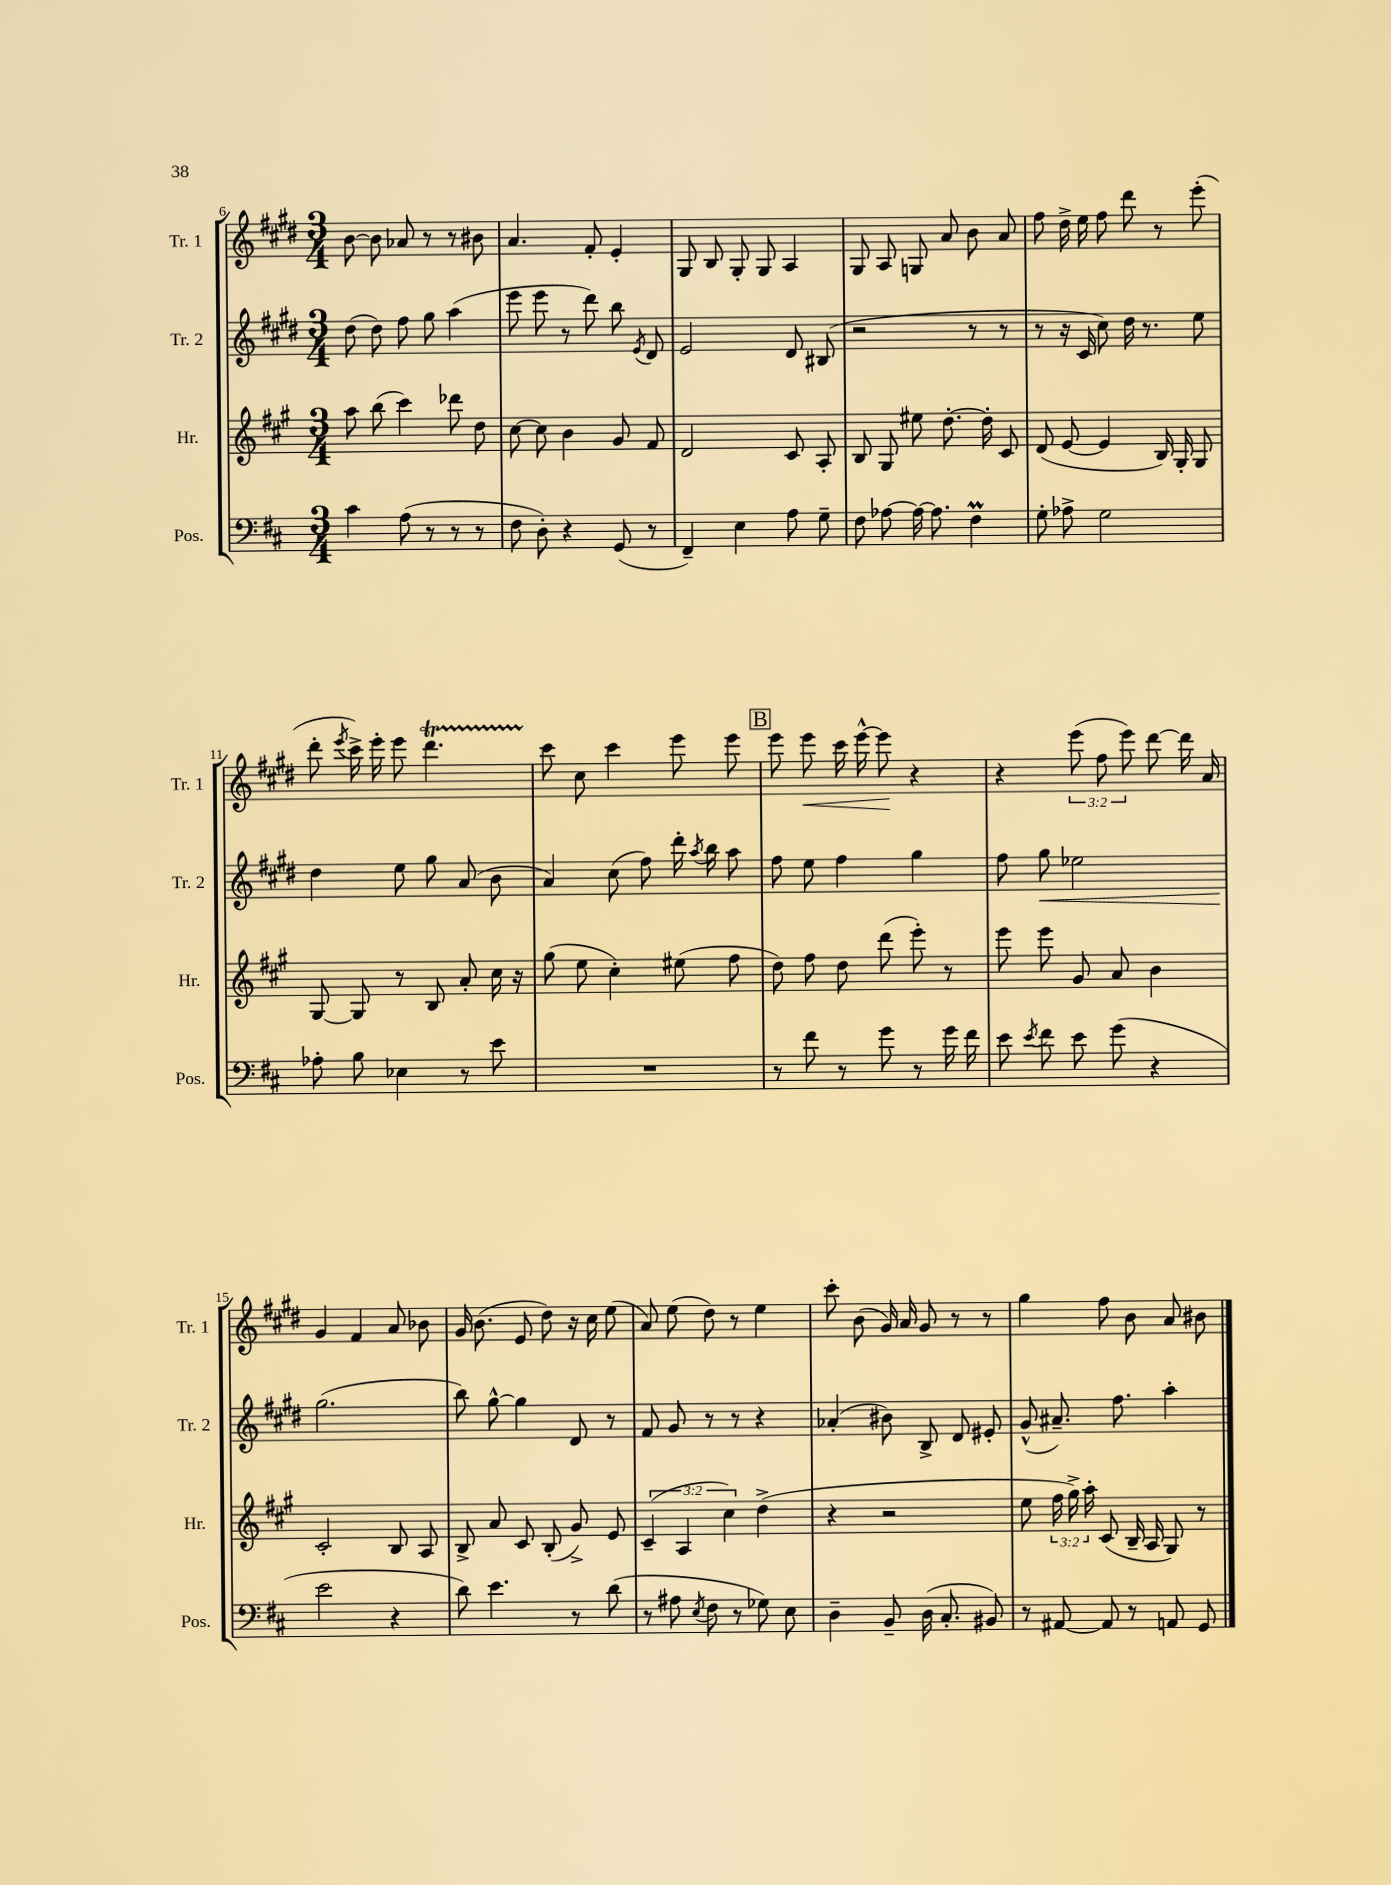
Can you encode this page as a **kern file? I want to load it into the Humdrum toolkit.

**kern	**kern	**kern	**kern
*staff4	*staff3	*staff2	*staff1
*clefF4	*clefG2	*clefG2	*clefG2
*k[f#c#]	*k[f#c#g#]	*k[f#c#g#d#]	*k[f#c#g#d#]
*M3/4	*M3/4	*M3/4	*M3/4
4c#	8aa	(8dd#	[8b
.	(8bb	8dd#)	8b]
(8A	4ccc#)	8ff#	8a-
8r	.	8gg#	8r
8r	8ddd-	(4aa	8r
8r	8dd	.	8b#
=	=	=	=
8F#	[8cc#	8eee	4.a
8D')	8cc#]	8eee	.
4r	4b	8r	.
.	.	8ddd#)	8f#'
(8GG	8g#	8bb	4e'
.	.	8qe	.
8r	8f#	8d#	.
=	=	=	=
4FF#~)	2d	2e	8G#
.	.	.	8B
4E	.	.	8G#'
.	.	.	8G#
8A	8c#	8d#	4A
8G~	8A'	(8B#	.
=	=	=	=
8F#	8B	2r	8G#
[8A-	8G#	.	8A
16A-_	8ee#	.	8G
8.A-]	.	.	.
.	[8.dd'	.	8a
4F#	.	8r	8b
.	16dd']	.	.
.	8c#	8r	8a
=	=	=	=
8G'	(8d	8r	8ff#
8A-^	[8e	16r	16dd#^
.	.	16c#	16ee
2G	4e]	8cc#)	8ff#
.	.	16dd#	8ddd#
.	.	8.r	.
.	16B)	.	8r
.	16G#'	.	.
.	8G#	8ee	(8eee'
=	=	=	=
8A-'	[8G#	4dd#	8ddd#'
.	.	.	8qeee
8B	8G#]	.	16ccc#^)
.	.	.	16eee'
4E-	8r	8ee	8eee
.	8B	8gg#	4.ddd#
8r	8a'	(8a	.
8e	16cc#	8b	.
.	16r	.	.
=	=	=	=
2.r	(8gg#	4a)	8ccc#
.	8ee	.	8cc#
.	4cc#')	(8cc#	4ccc#
.	.	8ff#)	.
.	(8ee#	16ddd#'	8eee
.	.	8qaa	.
.	.	16bb	.
.	8ff#	8aa	8eee
=	=	=	=
8r	8dd)	8ff#	8eee
8f#	8ff#	8ee	8eee
8r	8dd	4ff#	16ccc#
.	.	.	[16eee^^
8g	(8ddd	.	8eee]
8r	8eee')	4gg#	4r
16g	8r	.	.
16f#	.	.	.
=	=	=	=
8e	8eee	8ff#	4r
8qe	.	.	.
8f#	8eee	8gg#	.
8e	8g#	2ee-	(12eee
.	.	.	12ff#
(8g	8a	.	.
.	.	.	12eee)
4r	4b	.	[8ddd#
.	.	.	16ddd#]
.	.	.	16a
=	=	=	=
2e	2c#'	(2.gg#	4g#
.	.	.	4f#
4r	8B	.	8a
.	8A	.	8b-
=	=	=	=
8d)	8B^	8bb)	16g#
.	.	.	(8.b
4.e	8a	[8gg#^^	.
.	8c#	4gg#]	8e
.	(8B'	.	8dd#)
8r	8g#^)	8d#	16r
.	.	.	16cc#
(8d	8e	8r	(8ee
=	=	=	=
8r	(6c#~	8f#	8a)
8A#	.	8g#	(8ee
.	6A	.	.
8qE	.	.	.
8F#	.	8r	8dd#)
.	6cc#)	.	.
8r	.	8r	8r
8G-)	(4dd^	4r	4ee
8E	.	.	.
=	=	=	=
4D~	4r	(4a-'	8ccc#'
.	.	.	(8b
8BB~	2r	8b#)	16g#)
.	.	.	16a
(16D	.	8B^	8g#
8.C#'	.	.	.
.	.	8d#	8r
8BB#)	.	8e#'	8r
=	=	=	=
8r	8ee	(8g#^^	4gg#
[8AA#	24ff#	8.a#~)	.
.	24gg#^)	.	.
.	24aa'	.	.
8AA#]	(8c#	.	8ff#
.	.	8.ff#	.
8r	16B~	.	8b
.	16A	.	.
8AA	8G#)	4aa'	8a
8GG	8r	.	8b#
==	==	==	==
*-	*-	*-	*-
